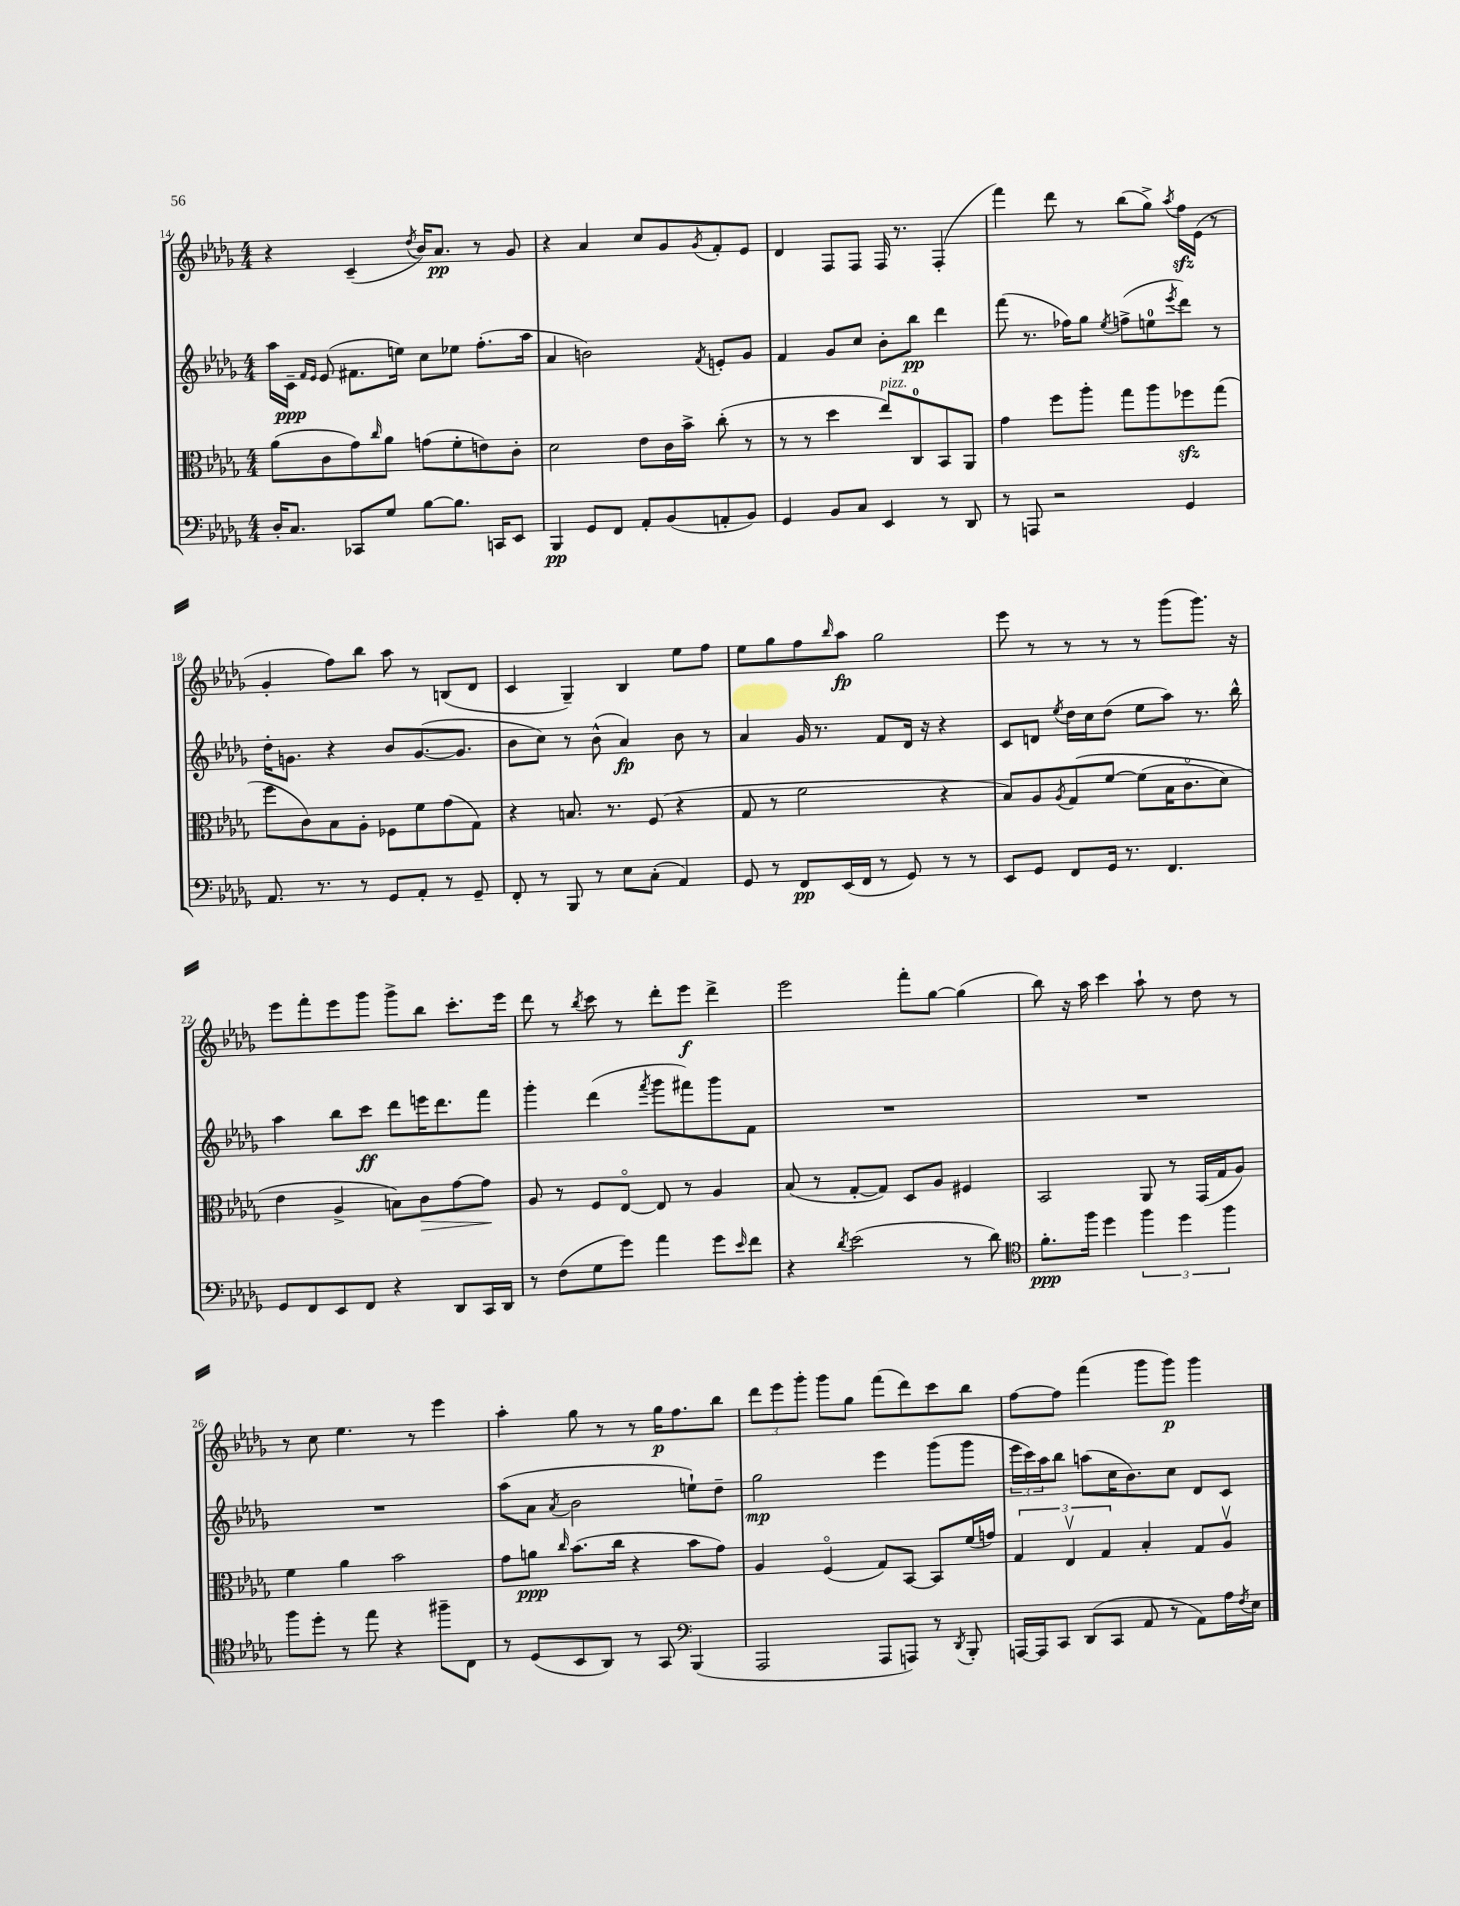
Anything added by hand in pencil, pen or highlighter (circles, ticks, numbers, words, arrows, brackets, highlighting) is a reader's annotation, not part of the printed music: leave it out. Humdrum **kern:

**kern	**kern	**kern	**kern
*staff4	*staff3	*staff2	*staff1
*clefF4	*clefC3	*clefG2	*clefG2
*k[b-e-a-d-g-]	*k[b-e-a-d-g-]	*k[b-e-a-d-g-]	*k[b-e-a-d-g-]
*M4/4	*M4/4	*M4/4	*M4/4
16D-'/LK	(8a-\L	16aa-\LL	4r
8.C/J	.	16c~\JJ	.
.	.	16qqf/LL	.
.	.	16qqe-/JJ	.
.	8c\	(8e-/	.
8CC-/L	8g-\)	8.f#\L	(4c~/
.	16qqcc/	.	.
8G-/J	8a-\J	.	.
.	.	16ee\Jk)	.
.	.	.	8qdd-/
[8B-\L	(8g\L	8cc\L	16b-/LK)
.	.	.	8.a-/J
8.B-\]J	8f'\	8ee-\J	.
.	8e\)	(8.ff'\L	8r
16CC/LK	.	.	.
8EE-/J	8c'\J	.	8g-/
.	.	16aa-\Jk	.
=	=	=	=
4BBB-/	2d-\	4a-/	4r
8GG-/L	.	2b\)	4a-/
8FF/J	.	.	.
8AA-'/L	8e-\L	.	8cc/L
(8BB-/	16c\L	.	8g-/
.	16b-^\JJ	.	.
.	.	8qf/	8qg-/
8AA'/	(8cc'\	8e'/L	8f'/
8BB-/J)	8r	8g-/J	8e-/J
=	=	=	=
4GG-/	8r	4f/	4d-/
.	8r	.	.
8BB-/L	4dd-\	8g-/L	8F/L
8C/J	.	8cc/J	8F/J
4EE-/	8ee-/L)	8b-'\L	16F/
.	.	.	8.r
.	8C/	8bb-\J	.
8r	8BB-/	4ddd-\	(4F'/
8DD-/	8AA-/J	.	.
=	=	=	=
8r	4g-\	(8fff\	4fff\)
8AAA/	.	8.r	.
2r	8ff\L	.	8ddd-\
.	.	16ff-\LK)	.
.	8aa-'\J	8gg-\J	8r
.	.	8qee-/	.
.	8gg-\L	(8ff^\L	(8bb-\L
.	8aa-\	8ee\	8gg-^\J)
.	.	8qeee-/	8qaa-/
4GG-/	8ff-\	8ddd-\J)	16ff\LL
.	.	.	(16e-\JJ
.	(8gg-\J	8r	8r
=	=	=	=
8.AA-/	8ff\L	16dd-'\LK	4g-'/
.	.	8.g\J	.
.	8c\)	.	.
8.r	.	.	.
.	8B-\	4r	8ff\L)
8r	8A-'\J	.	8bb-\J
8GG-/L	8F-\L	8b-/L	8aa-\
8AA-'/J	8f\	([8.g/	8r
8r	(8g-\	.	(8B/L
.	.	8.g/]J	.
8GG-~/	8G-\J)	.	8d-/J
=	=	=	=
8FF'/	4r	8b-\L	4c/
8r	.	8cc\J)	.
8BBB-/	8.B/	8r	4G-~/)
8r	.	(8b-^^\	.
.	8.r	.	.
8E-\L	.	4a-/)	4B-/
(8C'\J	(8F/	.	.
4AA-/)	4r	8b-\	8ee-\L
.	.	8r	8ff\J
=	=	=	=
8GG-/	8G-/	4a-/	8ee-\L
8r	8r	.	8gg-\
8FF/L	2f\	16g-/	8ff\
.	.	8.r	.
.	.	.	16qqbb-/
(16EE-/L	.	.	8aa-\J
16FF/JJ	.	.	.
8r	.	8f/L	2gg-\
8GG-/)	.	16d-/Jk	.
.	.	16r	.
8r	4r	4r	.
8r	.	.	.
=	=	=	=
8EE-/L	8B-/L)	8c/L	8eee-\
8GG-/J	8A-/	8d/J	8r
.	8qA-/	8qee-/	.
8FF/L	&(8G-/	16dd-\LL	8r
.	.	16cc\J	.
16GG-/Jk	[8f/J	(8dd-\J	8r
8.r	.	.	.
.	(8f\]L	8ee-\L	8r
4.FF/	16B-\K	8aa-\J)	(8ggg-\L
.	8.co\	.	.
.	.	8.r	8.ggg-\J)
.	8d-\J)	.	.
.	.	16bb-^^\	16r
=	=	=	=
8GG-/L	4e-\	4aa-\	8eee-\L
8FF/	.	.	8fff'\
8EE-/	4A-^/	8bb-\L	8eee-\
8FF/J	.	8ccc\J	8ggg-\J
4r	8B\L&)	8ddd-\L	8ggg-^\L
.	8c\	16eee\K	8bb-\J
.	.	8.ddd-\	.
8DD-/L	[8g-\	.	8.ccc'\L
16CC/L	8g-\]J	8fff\J	.
16DD-/JJ	.	.	16eee-\Jk
=	=	=	=
8r	8A-/	4ggg-'\	8ddd-\
(8F\L	8r	.	8r
.	.	.	8qbb-/
8G-\	8F/L	(4ddd-\	8ccc\
8g-\J)	[8E-o/J	.	8r
.	.	8qfff/	.
4a-\	8E-/]	8ggg-\L	8ddd-'\L
.	8r	8fff#\)	8eee-\J
8g-\L	4A-/	8ggg-\	4ddd-^\
16qqe-/	.	.	.
8f\J	.	8f\J	.
=	=	=	=
4r	(8B-/	1r	2eee-\
.	8r	.	.
8qd-/	.	.	.
(2e-\	[8G-'/L	.	.
.	8G-/]J)	.	.
.	8D-/L	.	8fff'\L
.	8A-/J	.	[8gg-\J
8r	4F#/	.	(4gg-\]
8d-\)	.	.	.
=	=	=	=
*clefC4	*	*	*
8.f'\L	2BB-/	1r	8bb-\)
.	.	.	16r
16ff\Jk	.	.	16aa-\
4dd-\	.	.	4ccc\
6ff\	8AA-/	.	8aa-`\
.	8r	.	8r
6dd-\	.	.	.
.	(16GG-/LL	.	8dd-\
.	16G-/J	.	.
6ff\	.	.	.
.	8A-/J)	.	8r
=	=	=	=
8ff\L	4f\	1r	8r
8dd-'\J	.	.	8cc\
8r	4a-\	.	4.ee-\
8ee-\	.	.	.
4r	2b-\	.	.
.	.	.	8r
8ff#~\L	.	.	4eee-\
8C\J	.	.	.
=	=	=	=
8r	8g-\L	(8aa-\L	4aa-'\
(8D-/L	8a\J	8a-\J	.
.	16qqcc/	8qa-/	.
8BB-/	(8.b-\L	2b-\	8gg-\
8AA-/J)	.	.	8r
.	16cc\Jk	.	.
8r	4r	.	8r
8GG-/	.	.	16gg-\LK
.	.	.	8.ff\
*clefF4	*	*	*
(4BBB-/	8b-\L	8ee`\L)	.
.	8g-\J)	8dd-~\J	8bb-\J
=	=	=	=
2AAA-/	4A-/	2gg-\	12ddd-\L
.	.	.	12eee-\
.	.	.	12ggg-'\J
.	(4Fo/	.	8ggg-\L
.	.	.	8gg-\J
8AAA-/L	8G-/L)	4eee-\	(8fff\L
8AAA/J)	[8BB-/J	.	8ddd-\)
8r	8BB-/]L	(8ggg-\L	8ccc\
8qDD-/	.	.	.
8BBB-'/	(16f/L	8ggg-\J	8bb-\J
.	16g/JJ)	.	.
=	=	=	=
[16AAA/LL	6G-/	24eee-\LL	[8ff\L
.	.	24ccc\)	.
16AAA/]J	.	.	.
.	.	24aa-\J	.
8CC/J	.	8bb-\J	8ff\]J
.	6E-v/	.	.
(8DD-/L	.	(8aa\L	(4fff\
.	6G-/	.	.
8CC/J	.	16cc\K	.
.	.	8.b-\)	.
8AA-/	4B-'/	.	8ggg-\L
8r	.	8cc\J	8ggg-\J)
8AA-\L)	8G-/L	8d-/L	4ggg-\
16A-\L	8A-v/J	8c/J	.
8qF/	.	.	.
16E-\JJ	.	.	.
==	==	==	==
*-	*-	*-	*-
